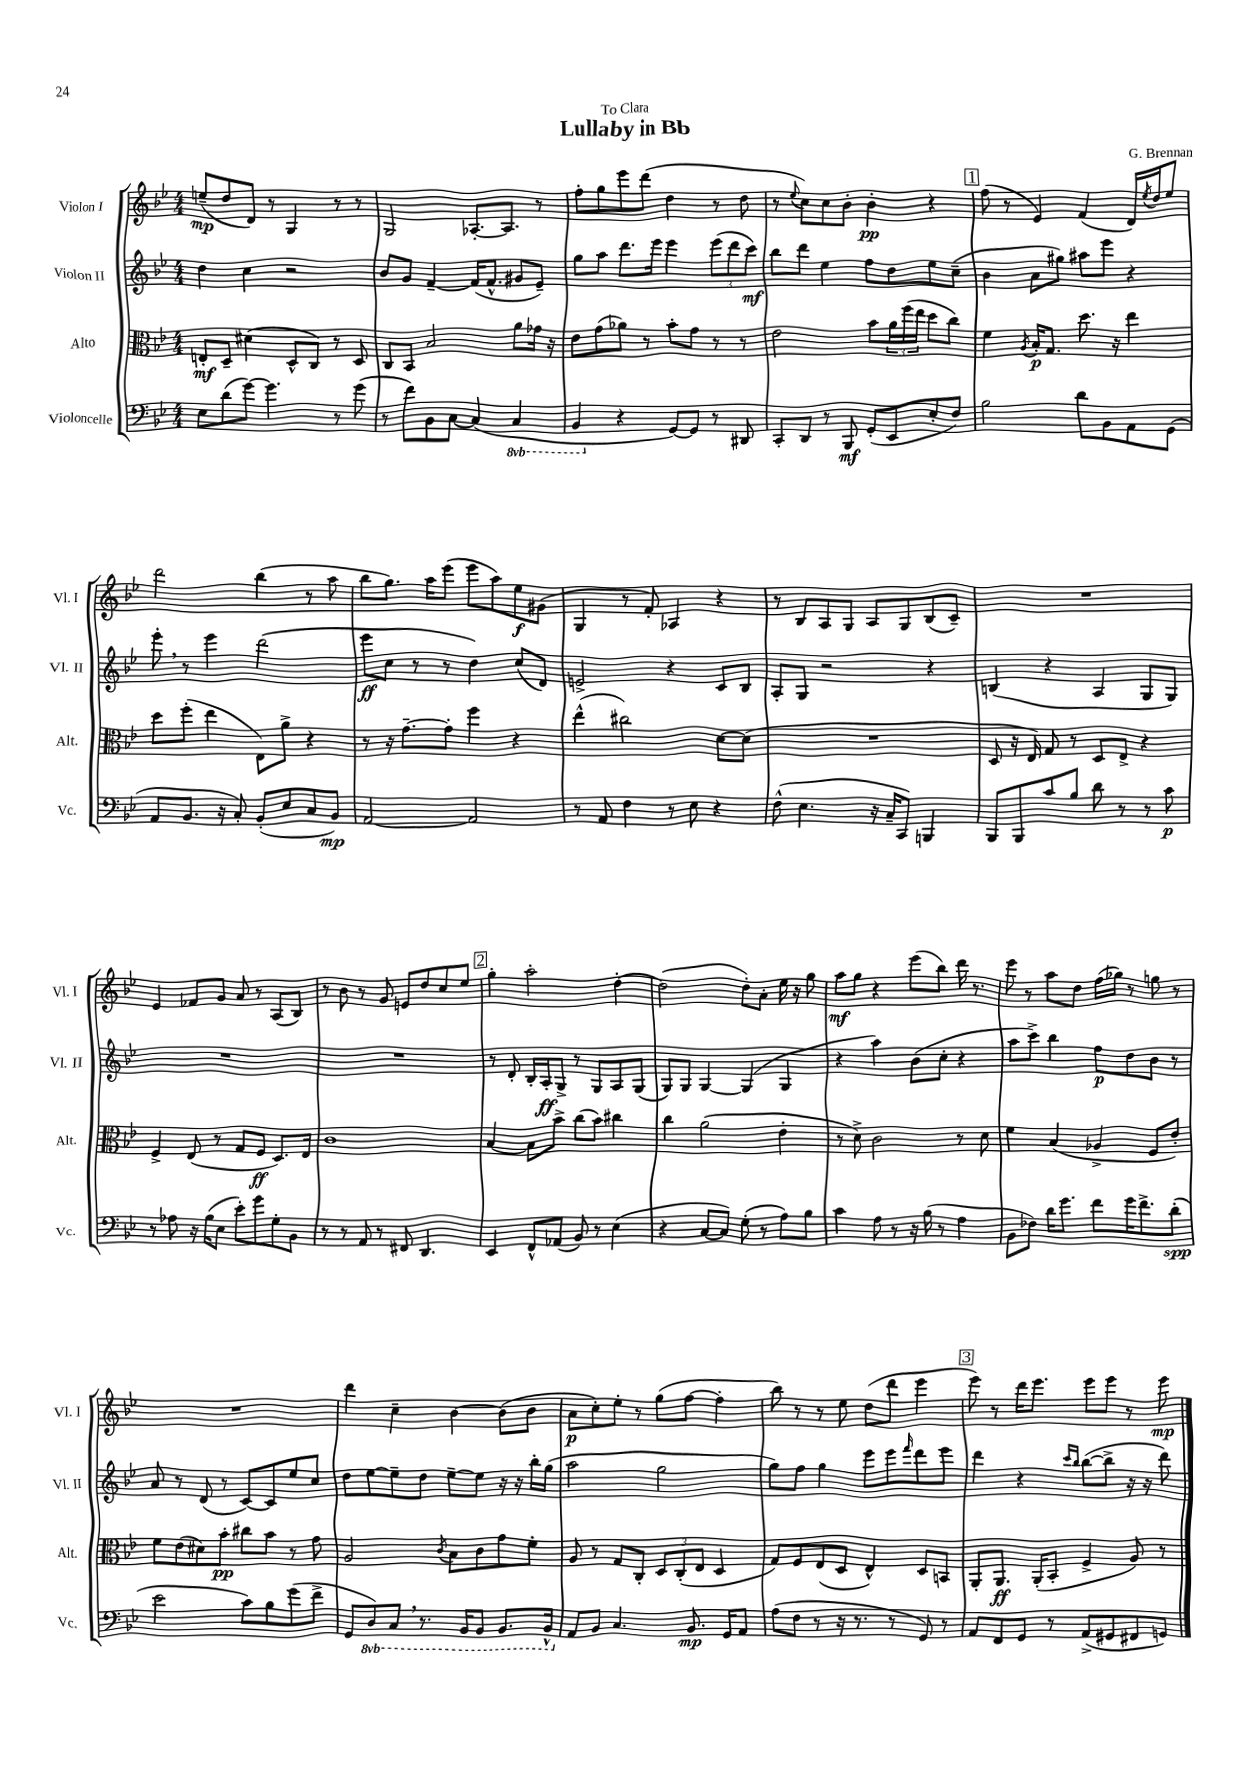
\header { title = "Lullaby in Bb" composer = "G. Brennan" dedication = "To Clara" }
<<
\new StaffGroup <<
\new Staff = "s0" \with { instrumentName = "Violon I" shortInstrumentName = "Vl. I" } {
    \clef treble \key bes \major \numericTimeSignature \time 4/4
    e''8--\mp( d''8 d'8) r8 g4 r8 r8 |
    g2 aes8.~-. aes8. r8 |
    f''8-. g''8 ees'''8 d'''8( d''4 r8 d''8 |
    r8 \appoggiatura { ees''8 } c''8) c''8 bes'8-. bes'4-.\pp r4 |
    \mark \markup { \box "1" } f''8( r8 ees'4) f'4( d'16) \acciaccatura { ees''8 } d''16 ees''8 |
    d'''2 bes''4( r8 a''8 |
    bes''8 g''8.) a''16 ees'''8( ees'''8 a''8) ees''8\f gis'8( |
    g4 r8 f'8-.) aes4 r4 |
    r8 bes8 a8 g8 a8 g8 bes8( c'8--) |
    R1 |
    ees'4 fes'8 g'8 a'8 r8 a8( bes8) |
    r8 bes'8 r8 g'8 e'8 d''8 c''8 ees''8 |
    \mark \markup { \box "2" } g''4-. a''2-. d''4~-. |
    d''2( d''8-.) a'8-. ees''16 r16 g''8 |
    a''8\mf g''8 r4 ees'''8( bes''8) d'''16 r8. |
    ees'''8 r8 a''8 d''8 f''16( ges''16) r8 g''8 r8 |
    R1 |
    d'''4 c''4-- bes'4~ bes'8( bes'8 |
    a'8\p c''8-.) ees''8-. r8 g''8( f''8~ f''4-. |
    bes''8) r8 r8 ees''8 d''8( d'''8 ees'''4 |
    \mark \markup { \box "3" } ees'''8) r8 d'''16 ees'''8. ees'''8 ees'''8 r8 ees'''8\mp \bar "|." |
}
\new Staff = "s1" \with { instrumentName = "Violon II" shortInstrumentName = "Vl. II" } {
    \clef treble \key bes \major \numericTimeSignature \time 4/4
    d''4 c''4 r2 |
    bes'8 g'8 f'4~-- f'16( f'8.-^ gis'8 ees'8--) |
    g''8 a''8 d'''8. ees'''16 ees'''4 \tuplet 3/2 { ees'''8( d'''8 c'''8\mf) } |
    bes''8 d'''8 ees''4 f''8 d''8 ees''8 c''8--( |
    \mark \markup { \box "1" } bes'4 a'8 gis''8) ais''8 ees'''8 r4 |
    ees'''8-. \breathe r8 ees'''4 d'''2( |
    ees'''8\ff c''8 r8 r8 d''4) c''8( d'8) |
    e'2-> r4 c'8 bes8 |
    a8-. g8 r2 r4 |
    b4( r4 a4 g8 g8) |
    R1 |
    R1 |
    \mark \markup { \box "2" } r8 d'8-. bes16-. a16-.\ff g8-> r8 g8 a8 g8( |
    g8) g8 g4~ g4( g4 |
    r4 a''4) bes'8( c''8-. r4 |
    a''8 c'''8->) bes''4 f''8\p d''8 bes'8 r8 |
    a'8 r8 d'8( r8 c'8~) c'8 ees''8 c''8 |
    d''8 ees''8~ ees''8-- d''8 ees''8~-- ees''8 r16 r16 bes''16-. g''16( |
    a''2 g''2 |
    g''8) f''8 g''4 ees'''8 ees'''8 \grace { f'''16 } d'''8 ees'''8 |
    \mark \markup { \box "3" } d'''4 r4 \grace { c'''16 bes''16 } bes''8~( bes''8-> r16 r16 d'''8) \bar "|." |
}
\new Staff = "s2" \with { instrumentName = "Alto" shortInstrumentName = "Alt." } {
    \clef alto \key bes \major \numericTimeSignature \time 4/4
    e8-.\mf d8-- dis'4( d8-^ c8) r8 d8 |
    c8 bes,8 bes2 a'8 ges'16 r16 |
    ees'8 g'8( aes'8) r8 bes'8-. g'8 r8 r8 |
    ees'2 bes'8 \tuplet 3/2 { a'16 f''16( ees''16 } d''8 c''8) |
    \mark \markup { \box "1" } f'4 \acciaccatura { a8 } bes16-.\p g8. d''8. r16 ees''4 |
    d''8 f''8-.( ees''4 ees8) a'8-> r4 |
    r8 r16 g'8.~-- g'8-. f''4 r4 |
    ees''4-^( cis''2) d'8~ d'8( |
    R1 |
    d8 r16 ees16) g8 r8 d8 ees8-> r4 |
    f4-> ees8( r8 g8 f8\ff d8.) ees16 |
    c'1 |
    \mark \markup { \box "2" } bes4~ bes8 bes'8-> c''8( bes'8) cis''4 |
    c''4 a'2( ees'4-. |
    r8 d'8->) c'2 r8 d'8 |
    f'4 bes4( aes4-> f8 ees'8-.) |
    f'8 ees'8( dis'8) bes'8-.\pp cis''8 bes'8 r8 g'8 |
    a2 \acciaccatura { c'8 } bes8 c'8 g'8 f'8-. |
    a8 r8 g8 c8-. \tuplet 3/2 { d8 c8-.( ees8 } d4 |
    g8) f8 ees8( d8 ees4-^) d8 b,8 |
    \mark \markup { \box "3" } a,8-. a,8.\ff a,16-.( bes,8-. f4-> a8) r8 \bar "|." |
}
\new Staff = "s3" \with { instrumentName = "Violoncelle" shortInstrumentName = "Vc." } {
    \clef bass \key bes \major \numericTimeSignature \time 4/4 \set Staff.ottavationMarkups = #ottavation-simple-ordinals
    ees8 d'8( g'8~) g'4. r8 g'8( |
    r8 f'8) bes,8 c8~ c4( \ottava #-1 c,4 |
    bes,,4 \ottava #0 r4 g,8~) g,8 r8 dis,8 |
    c,8-. d,8 r8 bes,,8\mf g,8-.( ees,8 ees8-. f8) |
    \mark \markup { \box "1" } bes2 d'8 bes,8 a,8 g,8( |
    a,8 bes,8. r16 c8-.) bes,8-.( ees8 c8 bes,8\mp) |
    a,2~ a,2 |
    r8 a,8 f4 r8 ees8 r4 |
    f8-^( ees4. r16 c16-- c,8) b,,4 |
    bes,,8 bes,,8 c'8 bes8 d'8 r8 r8 c'8\p |
    r8 aes8 r16 bes16( ees8 ees'8-.) g'8 g8-. bes,8 |
    r8 r8 a,8 r8 fis,8 d,4. |
    \mark \markup { \box "2" } ees,4 f,8-^ aes,8( bes,8) r8 ees4( |
    r4 c8~ c8) g8-.( r8 a8) bes8 |
    c'4 a8 r8 r16 bes16( r8 a4 |
    bes,8 fes8) d'16 g'8. f'8 g'16 f'8.-> d'8-.\spp( |
    ees'2 c'8) bes8 g'8( f'8-> |
    g,8 \ottava #-1 d,8) c,8 \breathe r8. bes,,16 bes,,8 bes,,8. bes,,16-^ \ottava #0 |
    a,8 bes,8 c4. bes,8.\mp g,16 a,8 |
    a8( f8 r8 r16 r8. r8 g,8) r8 |
    \mark \markup { \box "3" } a,8 f,8 g,8 r8 a,8->( gis,8 fis,8 g,8) \bar "|." |
}
>>
>>
\layout { \context { \Score \remove "Bar_number_engraver" } }
